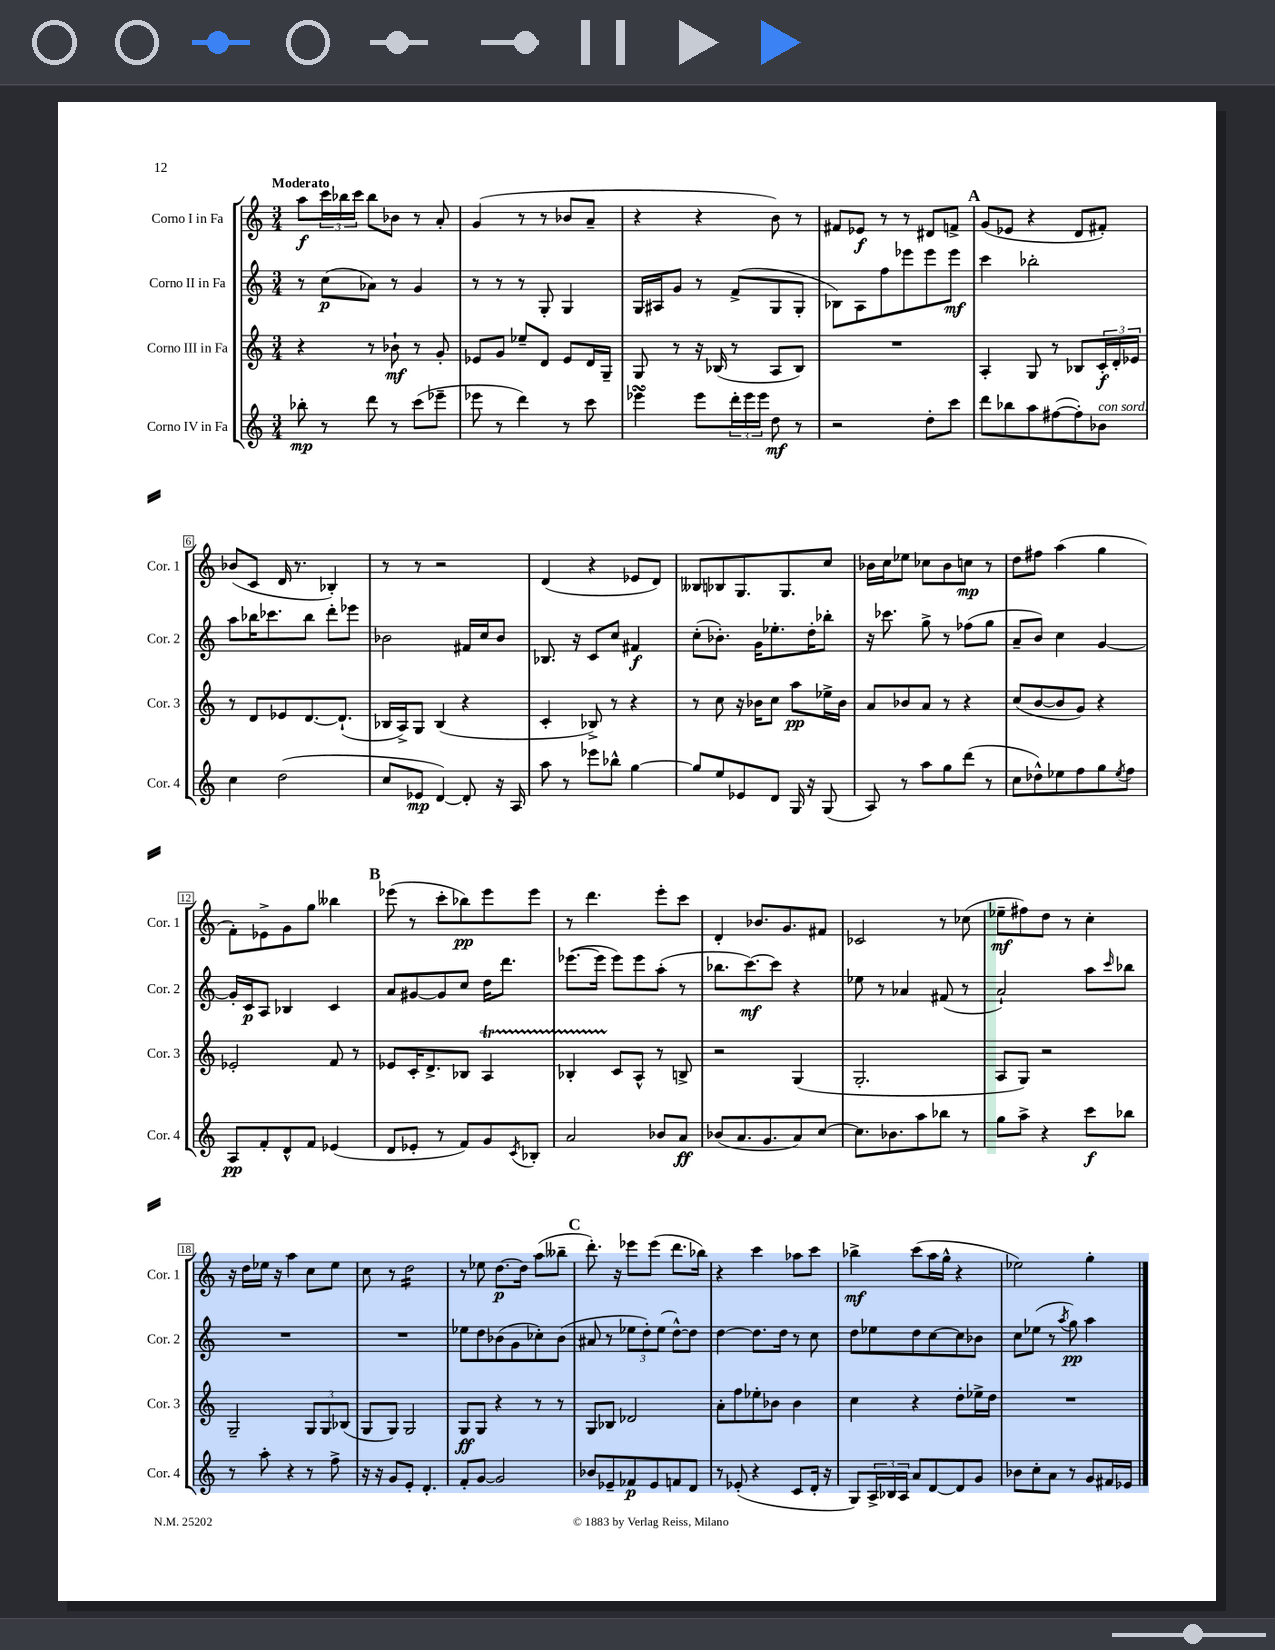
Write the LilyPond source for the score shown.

<<
\new StaffGroup <<
\new Staff = "s0" \with { instrumentName = "Corno I in Fa" shortInstrumentName = "Cor. 1" } {
    \clef treble \key c \major \numericTimeSignature \time 3/4 \tempo "Moderato"
    a''8\f \tuplet 3/2 { c'''16 bes''16 c'''16 } bes''8 bes'8 r8 a'8-. |
    g'4( r8 r8 bes'8 a'8-- |
    r4 r4 b'8) r8 |
    fis'8 ees'8\f r8 r8 dis'8 f'8-> |
    \mark \markup { \bold "A" } g'8( ees'8 r4 d'8 fis'8-.) |
    bes'8( c'8 d'16 r8. bes4-.) |
    r8 r8 r2 |
    d'4( r4 ees'8 d'8) |
    beses8 bes8 g8. g8. c''8 |
    bes'16 c''16 ees''8 ces''8 bes'8 c''8\mp r8 |
    d''8 fis''8 a''4( g''4 |
    f'8-.) ees'8-> g'8 g''8 beses''4 |
    \mark \markup { \bold "B" } ees'''8( r8 c'''8-. bes''8\pp) ees'''8 ees'''8 |
    r8 d'''4. e'''8-. c'''8 |
    d'4-. bes'8. g'8. fis'8 |
    ces'2 r8 ces''8( |
    ees''8--\mf fis''8) d''8 r8 c''4-. |
    r16 d''16 ees''16 r16 a''4 c''8 ees''8 |
    c''8 r8 d''2:16 |
    r8 ees''8 d''8.~\p d''16 a''8( beses''8-- |
    \mark \markup { \bold "C" } d'''8.-.) r16 ees'''8 ees'''8( d'''8. bes''16) |
    r4 c'''4 aes''8 c'''8 |
    bes''4->\mf c'''8( a''16 g''16-^ r4 |
    ees''2) g''4-. \bar "|." |
}
\new Staff = "s1" \with { instrumentName = "Corno II in Fa" shortInstrumentName = "Cor. 2" } {
    \clef treble \key c \major \numericTimeSignature \time 3/4
    r8 c''8\p( aes'8) r8 g'4 |
    r8 r8 r8 g8-. g4 |
    g16 ais16 g'8 r8 f'8->( g8 g8-. |
    bes8) a8 f''8 ees'''8 ees'''8 ees'''8\mf |
    \mark \markup { \bold "A" } c'''4 bes''2-. |
    a''8 bes''16 ces'''8. bes''8 d'''8-. ees'''8 |
    bes'2 fis'16 c''16 bes'8 |
    bes8. r16 c'8 c''8 fis'4\f |
    c''8-.( bes'8.-.) g'16 ees''8.-. d''16-. bes''8-. |
    r16 ces'''8. g''8-> r8 fes''8( g''8 |
    a'8-- b'8) c''4 g'4~ |
    g'16-. c'16\p a8 bes4 c'4 |
    \mark \markup { \bold "B" } a'8 gis'8~ gis'8 c''8 d''16 d'''8. |
    ees'''8.~( ees'''16 ees'''8) ees'''8 a''8-.( r8 |
    bes''8. c'''8.~\mf) c'''8 r4 |
    ees''8 r8 aes'4 fis'8( r8 |
    a'2-!) a''8 \grace { c'''16 } bes''8 |
    R2. |
    R2. |
    ees''8 d''8 bes'8( g'8 ces''8-.) bes'8( |
    \mark \markup { \bold "C" } ais'8 r8 \tuplet 3/2 { ees''8 d''8-.) ees''8( } d''8~-^) d''8 |
    d''4~ d''8. d''16 r8 c''8 |
    d''8 ees''8 d''8 c''8~ c''8 bes'8 |
    c''8 ees''8( r8 \acciaccatura { a''8 } g''8\pp) a''4 \bar "|." |
}
\new Staff = "s2" \with { instrumentName = "Corno III in Fa" shortInstrumentName = "Cor. 3" } {
    \clef treble \key c \major \numericTimeSignature \time 3/4
    r4 r8 bes'8-!\mf r8 g'8-. |
    ees'8 g'8 ees''8-- d'8 ees'8 d'16 g16-- |
    g8 r8 r16 bes16( r8 a8 bes8) |
    R2. |
    \mark \markup { \bold "A" } a4-. g8 r8 bes8 \tuplet 3/2 { c'16-.\f d'16-. ees'16 } |
    r8 d'8 ees'8 d'8.~ d'8.-!( |
    bes16 a16->) g8 bes4( r4 |
    c'4-. bes8->) r8 r4 |
    r8 c''8 r16 bes'16 c''8 a''8\pp ees''16-> bes'16 |
    a'8 bes'8 a'8 r8 r4 |
    c''8( b'8~ b'8 g'8) r4 |
    ees'2-. f'8 r8 |
    \mark \markup { \bold "B" } ees'8 c'16-. d'8.-> bes8 a4\startTrillSpan |
    bes4-. c'8\stopTrillSpan a8-^ r8 b8-> |
    r2 g4( |
    g2.-. |
    a8 g8) r2 |
    g2-- \tuplet 3/2 { g8 g8 bes8( } |
    g8 g8) g2 |
    g8\ff g8 r4 r8 r8 |
    \mark \markup { \bold "C" } g8 bes8 des'2 |
    a'8-. f''8 ees''8-. bes'8 bes'4 |
    c''4 r4 d''8-. ees''16-> d''16 |
    R2. \bar "|." |
}
\new Staff = "s3" \with { instrumentName = "Corno IV in Fa" shortInstrumentName = "Cor. 4" } {
    \clef treble \key c \major \numericTimeSignature \time 3/4
    bes''8-.\mp r8 d'''8 r8 c'''8( ees'''8-- |
    ees'''8 r8 d'''4) r8 c'''8 |
    ees'''4\turn ees'''8 \tuplet 3/2 { d'''16-. ees'''16 ees'''16 } d''8\mf r8 |
    r2 d''8-. c'''8 |
    \mark \markup { \bold "A" } d'''8 bes''8 a''8 fis''8~( fis''8-.) bes'8^\markup { \italic "con sord." } |
    c''4 d''2( |
    c''8 ees'8\mp d'4~) d'8-. r16 a16 |
    a''8 r8 ees'''8 bes''8-^ g''4~ |
    g''8 e''8 ees'8 d'8 g16 r16 g8( |
    a8) r8 a''8 g''8 d'''8( r8 |
    c''8 des''8-^) ees''8 f''8 g''8 \acciaccatura { ees''8 } f''8 |
    a8\pp f'8-. d'8-^ f'8 ees'4( |
    \mark \markup { \bold "B" } d'8 ees'8-. r8 f'8) g'8 \acciaccatura { c'8 } bes8-. |
    a'2 bes'8 a'8\ff |
    bes'8( a'8. g'8. a'8) c''8~ |
    c''8. bes'8. a''8 bes''8 r8 |
    g''8 a''8-> r4 c'''8\f bes''8 |
    r8 a''8-. r4 r8 f''8-> |
    r16 r16 g'8 e'8-. d'4.-. |
    f'8-. g'8~ g'2 |
    \mark \markup { \bold "C" } bes'8 ees'8-- fes'8\p ees'8 f'8 d'8 |
    r8 ees'8-.( r4 c'8 d'16-. r16 |
    g8) \tuplet 3/2 { a16-> bes16 a16 } a'8 d'8~ d'8 g'8 |
    bes'8 c''8-. a'8 r8 g'8 fis'16 ees'16 \bar "|." |
}
>>
>>
\layout { \context { \Score \override BarNumber.stencil = #(make-stencil-boxer 0.1 0.3 ly:text-interface::print) } }
